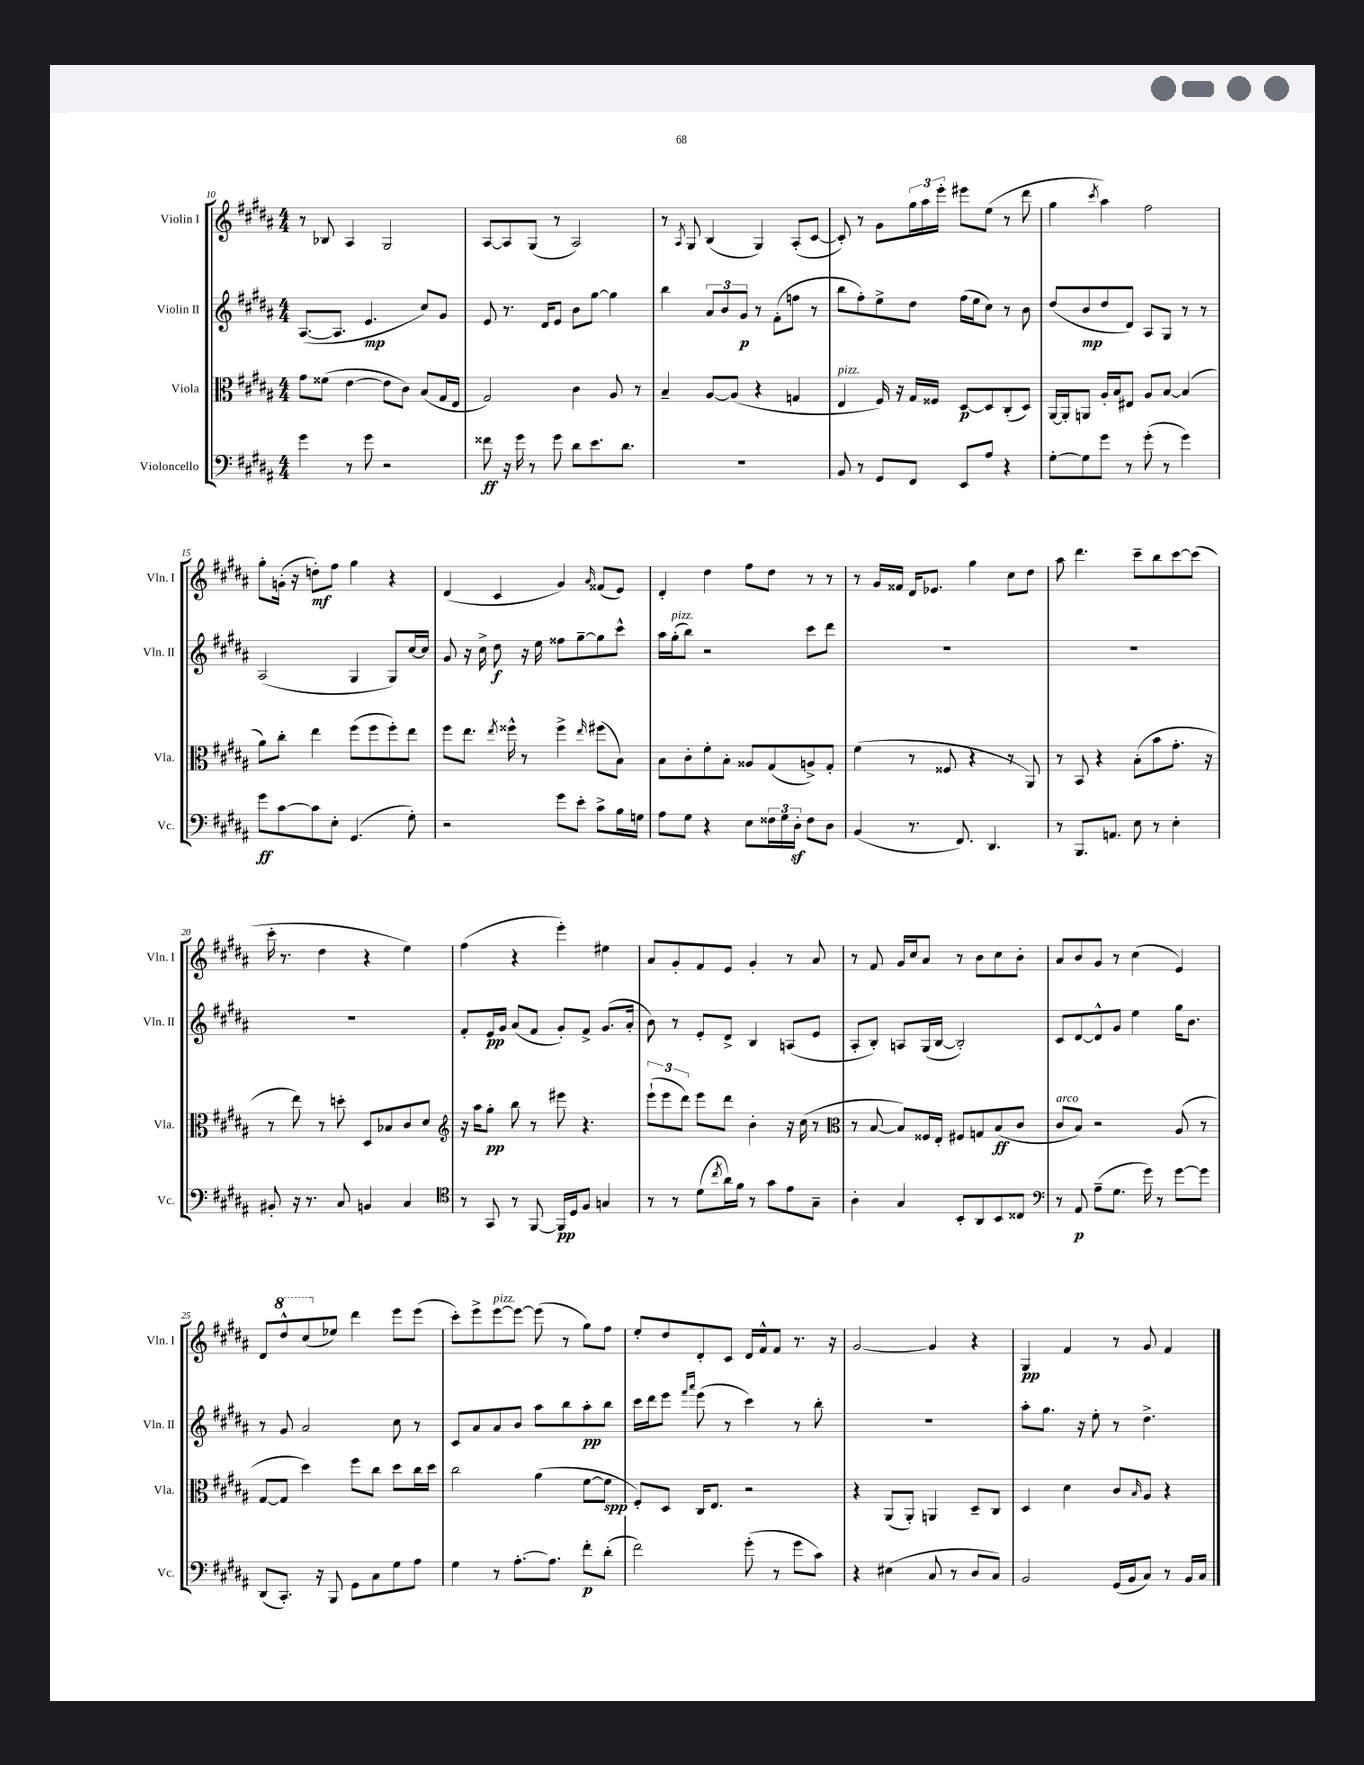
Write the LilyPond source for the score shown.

<<
\new StaffGroup <<
\new Staff = "s0" \with { instrumentName = "Violin I" shortInstrumentName = "Vln. I" } {
    \clef treble \key b \major \numericTimeSignature \time 4/4
    r8 bes8 ais4 gis2 |
    ais8~ ais8 gis8( r8 ais2) |
    r8 \acciaccatura { ais8 } gis8 b4( gis4) ais8-.( cis'8~ |
    cis'8-.) r8 gis'8 \tuplet 3/2 { gis''16 ais''16 e'''16-. } eis'''8 e''8( r8 dis'''8 |
    gis''4 \acciaccatura { cis'''8 } ais''4) fis''2 |
    gis''8-. g'16-.( r16 d''8-.\mf) fis''8 gis''4 r4 |
    dis'4( cis'4 gis'4) \grace { ais'16 } fisis'8( e'8) |
    dis'4-. dis''4 fis''8 dis''8 r8 r8 |
    r8 gis'16 fisis'16 dis'16 ees'8. gis''4 cis''8 dis''8 |
    ais''8 dis'''4. cis'''8-- b''8 cis'''8~ cis'''8( |
    cis'''16-. r8. dis''4 r4 e''4) |
    fis''4( r4 e'''4-.) eis''4 |
    ais'8 gis'8-. fis'8 e'8 gis'4-. r8 ais'8 |
    r8 fis'8 gis'16 cis''16 ais'8 r8 b'8 cis''8 b'8-. |
    ais'8 b'8 gis'8 r8 cis''4( e'4) |
    dis'8 \ottava #1 dis'''8-^ cis'''8( \ottava #0 ees''8) dis'''4 e'''8 e'''8( |
    cis'''8-.) e'''8-> e'''8~^\markup { \italic "pizz." } e'''8~ e'''8( r8 gis''8) fis''8 |
    e''8-. dis''8 dis'8-. cis'8 dis'16 fis'16-^ fis'8 r8. r16 |
    gis'2~ gis'4 r4 |
    gis4\pp fis'4 r8 gis'8 fis'4 \bar "|." |
}
\new Staff = "s1" \with { instrumentName = "Violin II" shortInstrumentName = "Vln. II" } {
    \clef treble \key b \major \numericTimeSignature \time 4/4
    ais8.~( ais8. e'4.\mp cis''8) gis'8 |
    e'8 r8. dis'16 e'8 b'8 gis''8~ gis''4 |
    b''4 \tuplet 3/2 { ais'8 b'8 gis'8\p } r8 fis'8-.( f''8 r8 |
    b''8 fis''8-.) e''8-> dis''8 fis''16( e''16 cis''8) r8 b'8 |
    dis''8( b'8\mp dis''8 dis'8) ais8 gis8 r8 r8 |
    ais2( gis4 gis8) cis''16~ cis''16 |
    gis'8 r16 cis''16-> dis''8\f r16 e''16 fisis''8 gis''8~-- gis''8 cis'''8-^ |
    ais''16 gis''16-.^\markup { \italic "pizz." }( b''8) r2 cis'''8 dis'''8 |
    R1 |
    R1 |
    R1 |
    fis'8-. e'16\pp gis'16 ais'8( fis'8 gis'8-.) fis'8-> gis'8.( ais'16-. |
    b'8) r8 e'8-. dis'8-> b4 a8( e'8 |
    ais8-. b8-.) a8 gis16( b16~ b2-.) |
    cis'8 dis'8~ dis'8-^ gis'8 e''4 gis''16 b'8. |
    r8 gis'8 ais'2 cis''8 r8 |
    cis'8 ais'8 ais'8 b'8 ais''8 b''8 ais''8-.\pp b''8 |
    cis'''16 dis'''16 e'''8 \grace { fis'''16 ais'''16 } e'''8( r8 cis'''4) r8 b''8-. |
    r1 |
    ais''8-. gis''8. r16 e''8-. r8 dis''4.-> \bar "|." |
}
\new Staff = "s2" \with { instrumentName = "Viola" shortInstrumentName = "Vla." } {
    \clef alto \key b \major \numericTimeSignature \time 4/4
    gis'8 fisis'8( e'4~ e'8 cis'8) b8( gis16 e16 |
    gis2) cis'4 ais8 r8 |
    b4-- ais8~ ais8( r4 g4 |
    e4^\markup { \italic "pizz." } fis16) r16 gis16 fisis16 dis8~\p dis8 cis8-.( dis8) |
    ais,16~ ais,16-. a,8 ais16-. b16 eis8 ais8 b8~ b4( |
    ais'8) cis''8-. e''4 fis''8( fis''8 fis''8-.) e''8 |
    fis''8 e''8. \acciaccatura { e''8 } fisis''16-^ r8 fisis''4-> \grace { e''16 } fis''8( b8) |
    b8 cis'8-. fis'8-. b8-. aisis8 gis8( a8->) gis8-. |
    fis'4( r8 fisis8 r4 r8 ais,8) |
    r8 b,8 r4 b8-.( b'8 gis'8.-. r16 |
    r8 e''8) r8 d''8-. dis8 bes8 cis'8 dis'8 |
    \clef treble r16 ais''16 gis''8-.\pp b''8 r8 eis'''8 r4. |
    \tuplet 3/2 { e'''8-!( e'''8 dis'''8) } e'''8 dis'''8 b'4-. r16 cis''16( r8 |
    \clef alto r8 b8~ b8) fisis16 e16-. fis8 g8 b8\ff( cis'8 |
    cis'8^\markup { \italic "arco" } b8) r2 ais8( r8 |
    gis8~ gis8 dis''4) fis''8 cis''8 dis''8 cis''16 dis''16 |
    cis''2 ais'4( fis'8~ fis'8\spp |
    fis8-.) dis8 cis16 e8. r2 |
    r4 ais,8( ais,8-.) a,4 dis8-- cis8 |
    dis4 dis'4 cis'8 \grace { b16 } ais8 r4 \bar "|." |
}
\new Staff = "s3" \with { instrumentName = "Violoncello" shortInstrumentName = "Vc." } {
    \clef bass \key b \major \numericTimeSignature \time 4/4
    gis'4 r8 gis'8 r2 |
    fisis'8\ff r16 gis'16 r8 gis'8 dis'8 e'8. dis'8. |
    R1 |
    b,8 r8 gis,8 fis,8 e,8 ais8 r4 |
    gis8~-. gis8 gis'8 r8 gis'8-.( r8 gis'4) |
    gis'8\ff cis'8~ cis'8 e8-. gis,4.( gis8-.) |
    r2 gis'8 e'8-. cis'8-> b16 g16 |
    ais8 gis8 r4 e8 \tuplet 3/2 { fisis16 gis16 dis16-.\sf } fisis8 dis8 |
    b,4( r8. fis,8.) dis,4. |
    r8 b,,8. a,8. e8 r8 e4-. |
    bis,8-. r16 r8. cis8 b,4 cis4 |
    \clef tenor r8 gis,8 r8 fis,8~ fis,16\pp dis16 fis8 g4 |
    r8 r8 dis'8( \acciaccatura { cis''8 } ais'16) fis'16 r8 gis'8 e'8 gis8-- |
    ais4-. gis4 b,8-. ais,8 b,8 cisis8 |
    \clef bass r8 ais,8\p ais8--( gis8. gis'16) r8 gis'8~ gis'8 |
    dis,8( cis,8.-.) r16 b,,8 gis,8 cis8 gis8 ais8 |
    gis4 r8 ais8.~-. ais8. fis'8-.\p dis'8-.( |
    fis'2) gis'8-.( r8 gis'8 cis'8) |
    r4 eis4( cis8 r8 dis8 cis8) |
    b,2 gis,16( b,16 cis8) r8 b,16 cis16 \bar "|." |
}
>>
>>
